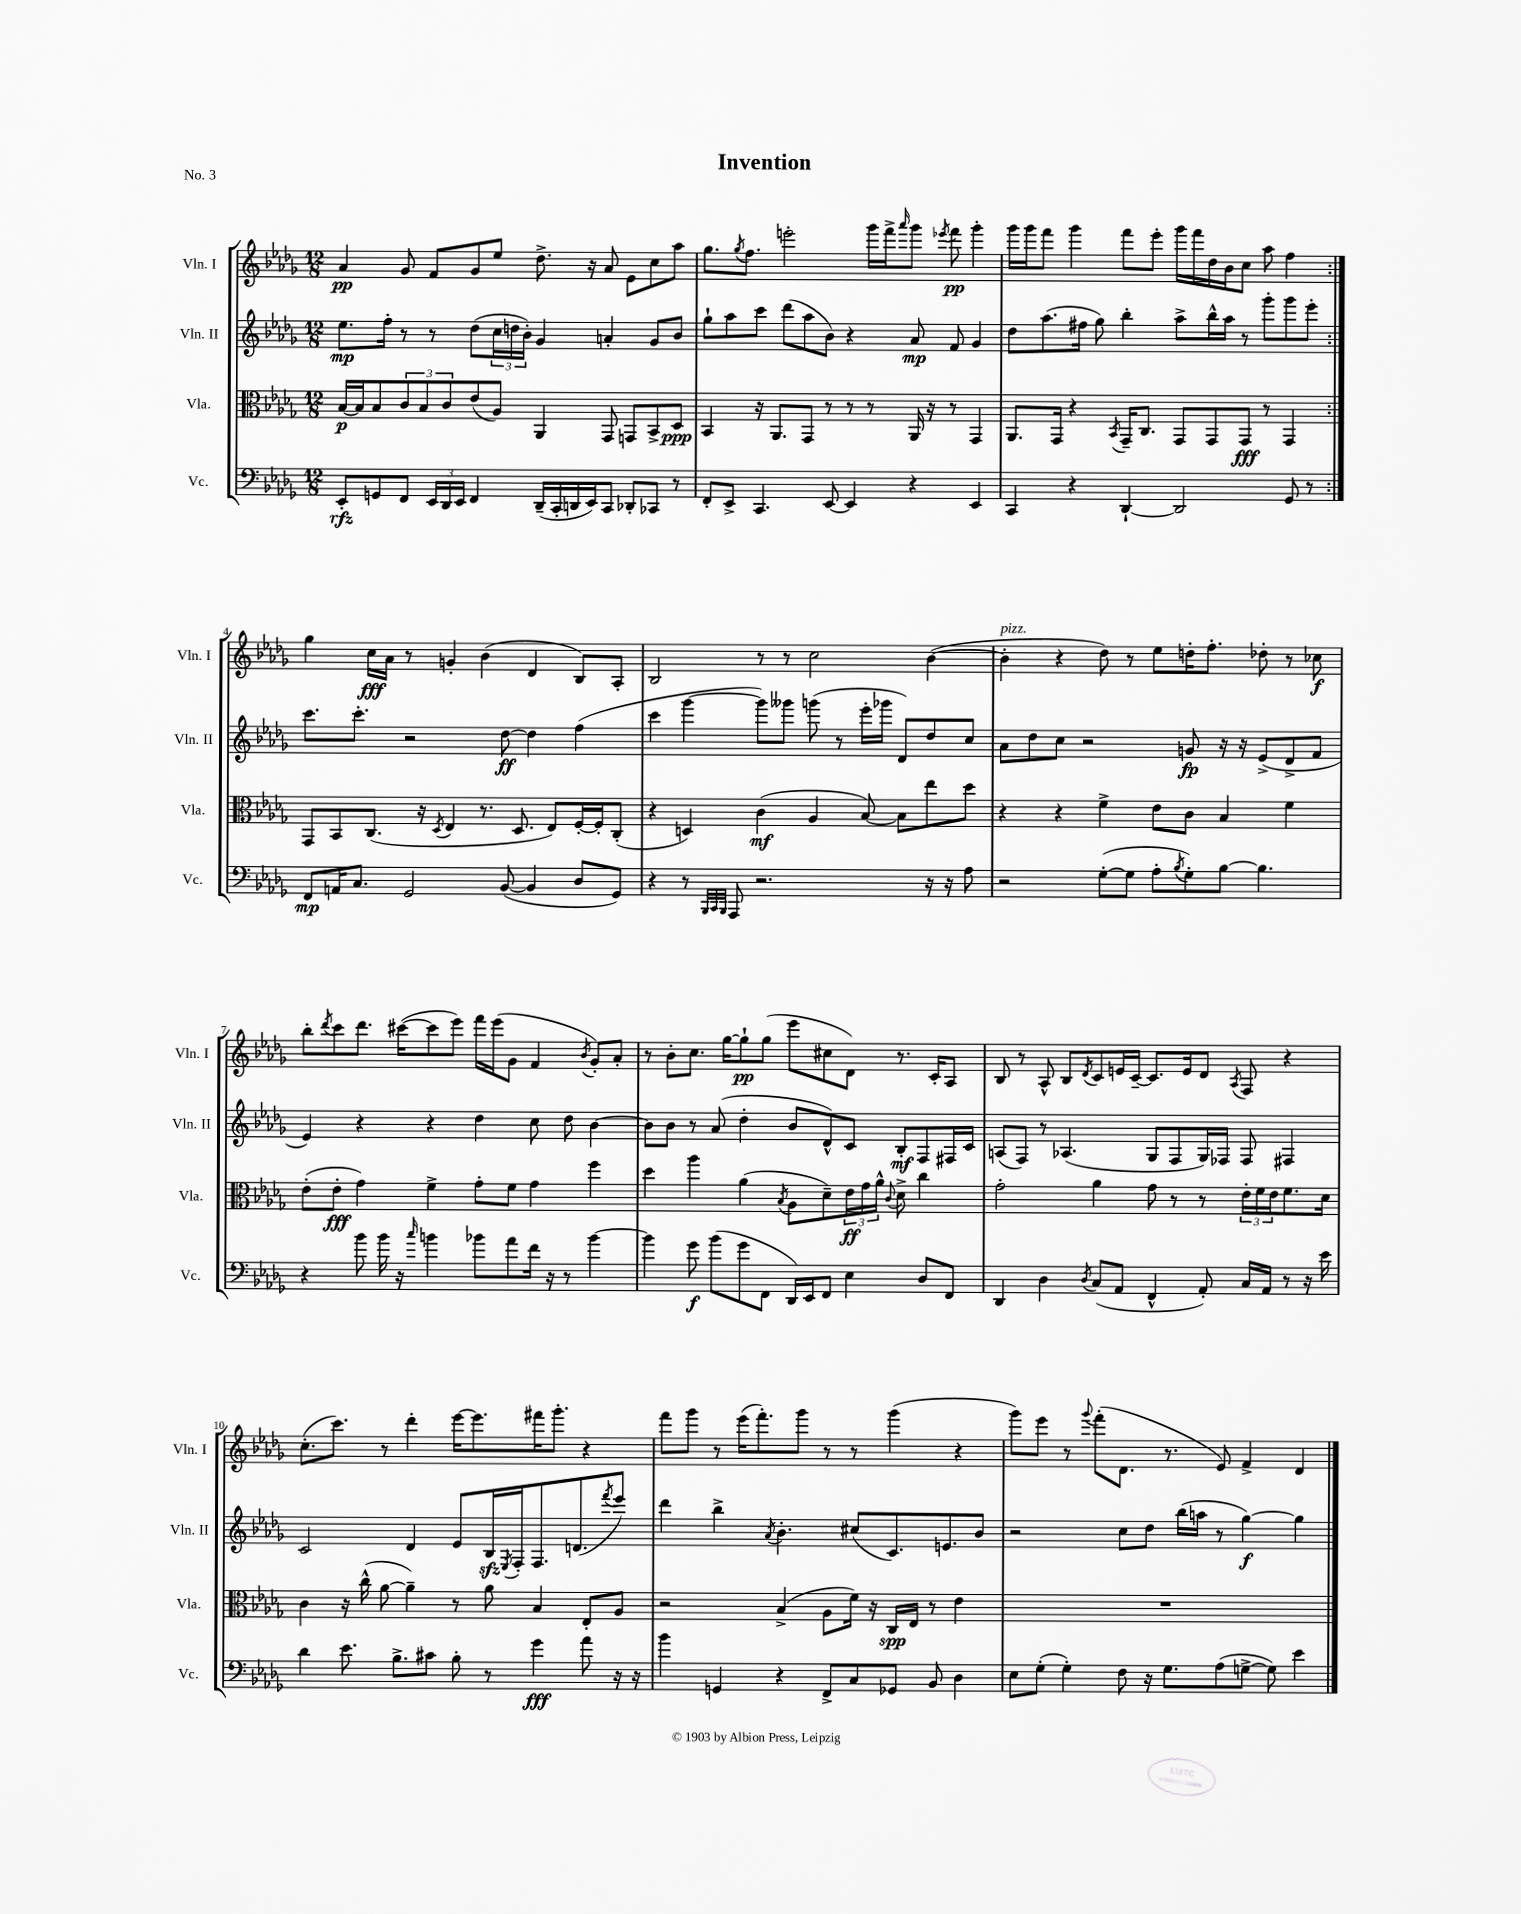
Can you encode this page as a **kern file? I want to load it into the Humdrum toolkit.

**kern	**kern	**kern	**kern
*staff4	*staff3	*staff2	*staff1
*clefF4	*clefC3	*clefG2	*clefG2
*k[b-e-a-d-g-]	*k[b-e-a-d-g-]	*k[b-e-a-d-g-]	*k[b-e-a-d-g-]
*M12/8	*M12/8	*M12/8	*M12/8
8EE-'/L	[16B-/LL	8.ee-\L	4a-/
.	16B-/]J	.	.
8GG/	8B-/	.	.
.	.	16ff'\Jk	.
8FF/J	12c/	8r	8g-/
.	12B-/	.	.
24EE-/LL	.	8r	8f/L
24DD-/	12c/	.	.
24EE-/JJ	.	.	.
4FF/	(8e-/	(8dd-\L	8g-/
.	8A-/J)	24cc\L	8ee-/J
.	.	24dd\	.
.	.	24b-'\JJ)	.
(16DD-~/LL	4AA-/	4g-/	8.dd-^\
16CC'/	.	.	.
16DD/	.	.	.
16EE-/J)	.	.	16r
8CC/J	8GG-/	4a'/	8a-/
8DD-'/L	8GG/L	.	8e-\L
8CC-/J	8BB-^/	8g-/L	8cc\
8r	8D-/J	8b-/J	8aa-\J
=	=	=	=
8FF'/L	4BB-/	8gg-`\L	8.gg-\L
8EE-^/J	.	8aa-\	.
.	.	.	8qgg-/
.	.	.	8.ff\J
4.CC/	16r	8ccc\J	.
.	8.AA-/L	.	.
.	.	(8ddd-\L	2eee'\
.	8GG-/J	8aa-\	.
[8EE-/	8r	8b-\J)	.
4EE-/]	8r	4r	.
.	8r	.	16ggg-\LL
.	.	.	16fff^\J
.	.	.	16qqaaa-/
4r	16AA-/	8a-/	8ggg-\J
.	16r	.	.
.	.	.	8qeee-/
.	8r	8f/	8fff\
4EE-/	4GG-/	4g-/	4ggg-'\
=	=	=	=
4CC/	8.AA-/L	8dd-\L	16ggg-\LL
.	.	.	16ggg-\J
.	.	(8.aa-\	8fff\J
.	16GG-/Jk	.	.
4r	4r	.	4ggg-\
.	.	16ff#\Jk	.
.	.	8gg-\)	.
.	8qBB-/	.	.
[4DD-`/	16GG-~/LK	4bb-'\	8fff\L
.	8.C/J	.	.
.	.	.	8eee-'\J
2DD-/]	8GG-/L	8aa-^\L	16ggg-\LL
.	.	.	16fff\
.	8GG-/	16bb-^^\L	16dd-\
.	.	16aa-\JJ	16b-\J
.	8GG-/J	8r	8cc\J
.	8r	8ggg-'\L	8aa-\
8GG-/	4GG-/	8ggg-\	4ff\
8r	.	8eee-'\J	.
=:|!	=:|!	=:|!	=:|!
8FF/L	8GG-/L	8.ccc\L	4gg-\
16AA/K	8BB-/	.	.
8.C/J	.	8.ccc'\J	.
.	(8.C/J	.	16cc\LL
.	.	.	16a-\JJ
2GG-/	.	2r	8r
.	16r	.	.
.	8qD-/	.	.
.	4E-/	.	4g'/
.	8.r	.	(4b-\
([8BB-/	.	[8dd-\	.
.	8.D-/	.	.
4BB-/]	.	4dd-\]	4d-/
.	8E-/L)	.	.
8D-/L	[16F'/L	(4ff\	8B-/L)
.	16F'/]J	.	.
8GG-/J)	(8C'/J	.	8A-'/J
=	=	=	=
4r	4r	4ccc\	2B-/
8r	4D/)	[4ggg-\	.
32qqBBB-/LLL	.	.	.
32qqCC/	.	.	.
32qqBBB-/JJJ	.	.	.
8AAA-/	.	.	.
2.r	(4c\	8ggg-\]L)	8r
.	.	8ggg--\J	8r
.	4A-/	(8ggg\	2cc\
.	.	8r	.
.	[8B-/)	16eee-'\LL	.
.	.	16ggg-\JJ	.
.	8B-\]L	8d-/L)	.
16r	8ee-\	8dd-/	([4b-\
16r	.	.	.
8A-\	8dd-\J	8cc/J	.
=	=	=	=
2r	4r	8a-\L	4b-'\]
.	.	8dd-\	.
.	4r	8cc\J	4r
.	.	2r	.
([8G-'\L	4f^\	.	8dd-\)
8G-\]J	.	.	8r
8A-'\L	8e-\L	.	8ee-\L
8qB-/	.	.	.
8G-'\)	8c\J	8g/	16dd'\K
.	.	.	8.ff'\J
[8B-\J	4B-/	16r	.
.	.	16r	.
4.B-\]	.	(8e-^/L	8dd-'\
.	4f\	8d-^/	8r
.	.	8f/J	8cc-\
=	=	=	=
4r	(8e-'\L	4e-/)	8bb-'\L
.	.	.	8qddd-/
.	8e-'\J	.	8ccc\
8b-\	4g-\)	4r	8.ddd-\J
16b-\	.	.	.
16r	.	.	([16ccc#\LK
16qqcc/	.	.	.
4b\	4f^\	4r	8ccc#\]
.	.	.	8eee-\J)
8b-\L	8g-'\L	4dd-\	16fff\LL
.	.	.	(16eee-\J
8a-\	8f\J	.	8g-\J
16f\Jk	4g-\	8cc\	4f/
16r	.	.	.
8r	.	8dd-\	.
.	.	.	8qb-/
[4b-\	4ff\	[4b-\	8g-'/L)
.	.	.	8a-'/J
=	=	=	=
4b-\]	4dd-\	8b-\]L	8r
.	.	8b-\J	8b-'\L
8g-\	4aa-\	8r	8.cc\J
(8b-\L	.	(8a-/	.
.	.	.	[16gg-\LK
8g-\	(4a-\	4dd-'\	8gg-`\]
8FF\J	.	.	(8gg-\J
.	8qB-/	.	.
16DD-/LL)	8A-\L	8b-/L	8eee-\L
16EE-/J	.	.	.
8FF/J	8d-~\)	8d-^^/)	8cc#\
4E-\	24e-\L	8c/J	8d-\J)
.	24g-\	.	.
.	24a-^^\JJ	.	.
.	8qqc/	.	.
.	8d-^\	8B-'/L	8.r
8D-/L	4cc\	8F/	.
.	.	.	16c'/LK
8FF/J	.	16F#/L	8A-/J
.	.	16c/JJ	.
=	=	=	=
4DD-/	2g-'\	(8A/L	8B-/
.	.	8F/J)	8r
4D-\	.	8r	8A-^^/
.	.	(4.A-/	8B-/L
8qD-/	.	.	8qd-/
(8C/L	4a-\	.	8c/
8AA-/J	.	.	16e/L
.	.	.	[16c~/JJ
4FF^^/	8g-\	8G-/L	8.c/]L
.	8r	8F/	.
.	.	.	16e/k
8AA-'/)	8r	16G-/L)	8d-/J
.	.	16F-/JJ	.
.	.	.	8qA-/
16C/LL	24e-'\LL	8F-/	8F/
.	24f\	.	.
16AA-/JJ	.	.	.
.	24e-\J	.	.
8r	8.f\	4F#/	4r
16r	.	.	.
16e-\	16d-\Jk	.	.
=	=	=	=
4d-\	4c\	2c/	(8.cc'\L
.	.	.	8.ccc\J)
8.e-\	16r	.	.
.	(16cc^^\	.	.
.	[8a-\	.	8r
8.B-^\L	.	.	.
.	4a-~\])	4d-/	4ddd-'\
8c#\J	.	.	.
8B-'\	8r	8e-/L	[16eee-\LK
.	.	.	8.eee-\]
8r	8a-\	16B-/L	.
.	.	8qE-/	.
.	.	16F'/J	.
4g-\	4B-/	8.F/	16fff#\K
.	.	.	8.ggg-'\J
.	.	(8.d/	.
8a-\	8E-'/L	.	4r
.	.	8qfff/	.
16r	8A-/J	8eee-/J)	.
16r	.	.	.
=	=	=	=
4b-\	2r	4ddd-\	8fff\L
.	.	.	8ggg-\J
4GG/	.	4bb-^\	8r
.	.	.	(16eee-\LK
.	.	.	8.fff'\)
.	.	8qa-/	.
4r	(4B-^/	4.b-'\	.
.	.	.	8ggg-\J
8FF^/L	8A-\L	.	8r
8C/	16f\Jk)	(8cc#/L	8r
.	16r	.	.
8GG-/J	16C/LL	8.c/)	(4ggg-\
.	16E-/JJ	.	.
8BB-/	8r	.	.
.	.	8.e/	.
4D-\	4e-\	.	4r
.	.	8b-/J	.
=	=	=	=
8E-\L	1.r	2r	8ggg-\L)
(8G-'\J	.	.	8eee-\J
4G-'\)	.	.	8r
.	.	.	8qqggg-/
.	.	.	(8fff'\L
8F\	.	8cc\L	8.d-\J
16r	.	8dd-\J	.
8.G-\L	.	.	8.r
.	.	(16bb-\LL	.
.	.	16aa\JJ	.
(8A-\	.	8r	8e-/)
[8G^\J	.	[4gg-\)	4f^/
8G\])	.	.	.
4e-\	.	4gg-\]	4d-/
==	==	==	==
*-	*-	*-	*-
